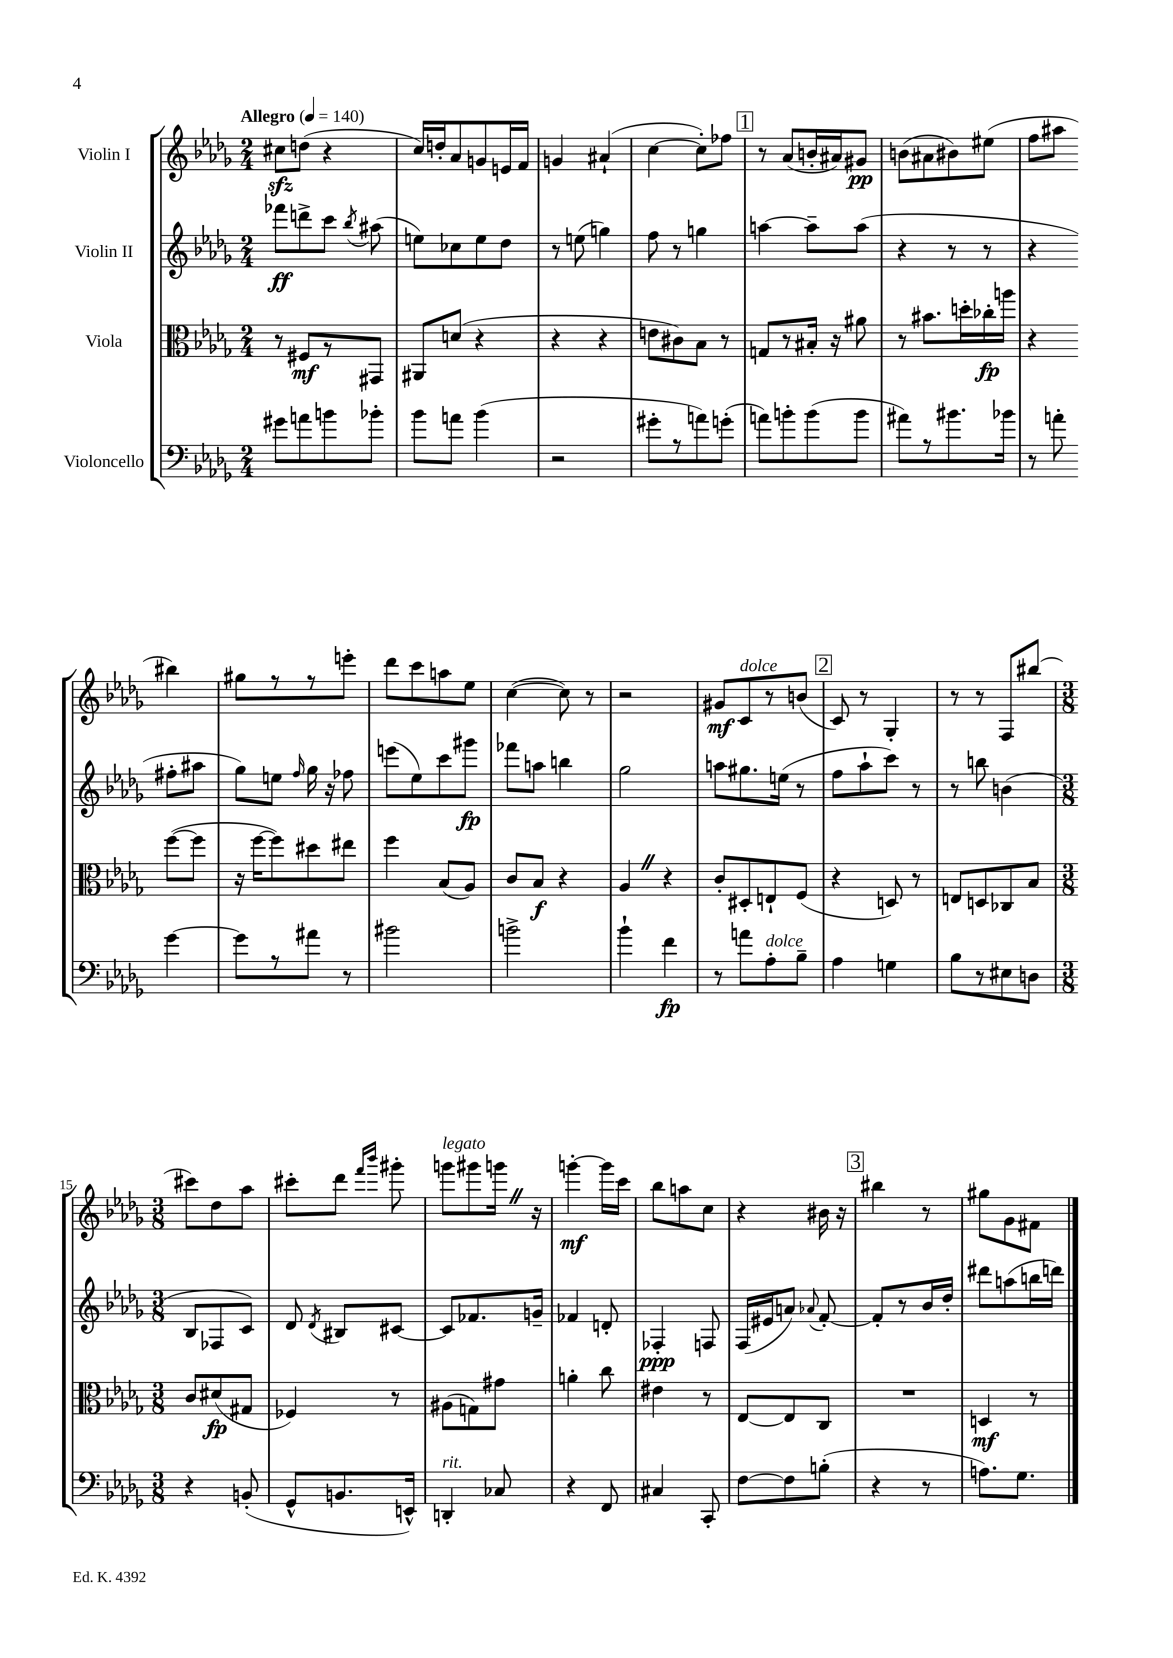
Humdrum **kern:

**kern	**dynam	**kern	**dynam	**kern	**dynam	**kern	**dynam
*part4	*part4	*part3	*part3	*part2	*part2	*part1	*part1
*staff4	*staff4	*staff3	*staff3	*staff2	*staff2	*staff1	*staff1
*I"Violoncello	*	*I"Viola	*	*I"Violin II	*	*I"Violin I	*
*clefF4	*	*clefC3	*	*clefG2	*	*clefG2	*
*k[b-e-a-d-g-]	*	*k[b-e-a-d-g-]	*	*k[b-e-a-d-g-]	*	*k[b-e-a-d-g-]	*
*M2/4	*	*M2/4	*	*M2/4	*	*M2/4	*
*MM140	*	*MM140	*	*MM140	*	*MM140	*
=1	=1	=1	=1	=1	=1	=1	=1
!	!	!	!	!	!	!LO:TX:a:B:t=Allegro	!
8g#X\L	.	8r	.	8fff-X\L	ff	8cc#Xzz\L	.
8an\	.	8F#X/L	mf	8dddn^\	.	(8ddn\J	.
8bn\	.	8r	.	8ccc\J	.	4r	.
.	.	.	.	8qbb-/	.	.	.
8b-X'\J	.	8GG#X/J	.	(8aa#X\	.	.	.
=2	=2	=2	=2	=2	=2	=2	=2
8b-\L	.	8AA#X/L	.	8een\L)	.	16cc/LL)	.
.	.	.	.	.	.	16ddn'/J	.
8an\J	.	(8dn/J	.	8cc-X\	.	8a-/	.
(4b-\	.	4r	.	8ee\	.	8gn/	.
.	.	.	.	8dd-\J	.	16en/L	.
.	.	.	.	.	.	16f/JJ	.
=3	=3	=3	=3	=3	=3	=3	=3
2r	.	4r	.	8r	.	4gn/	.
.	.	.	.	(8een\	.	.	.
.	.	4r	.	4ggn\)	.	(4a#X`/	.
=4	=4	=4	=4	=4	=4	=4	=4
8g#X'\L	.	8en\L	.	8ff\	.	[4cc\	.
8r	.	8c#X\)	.	8r	.	.	.
8an\)	.	8B-\J	.	4ggn\	.	8cc'\L])	.
(8gn'\J	.	8r	.	.	.	8ff-X\J	.
!!LO:REH:place=s1:t=1
=5	=5	=5	=5	=5	=5	=5	=5
8an\L)	.	8Gn/L	.	[4aan\	.	8r	.
8bn'\	.	8r	.	.	.	(8a-/L	.
(8b\	.	16B#X'/Jk	.	8aa~\L]	.	16bn'/L	.
.	.	16r	.	.	.	16a#X/J)	.
8b\J	.	8a#X\	.	(8aa\J	.	8g#X/J	pp
=6	=6	=6	=6	=6	=6	=6	=6
8a#X\L)	.	8r	.	4r	.	(8bn\L	.
8r	.	8.b#X\L	.	.	.	8a#X\	.
8.b#X\	.	.	.	8r	.	8b#X\)	.
.	.	16ddn'\L	.	.	.	.	.
.	.	16cc-X'\	fp	8r	.	(8ee#X\J	.
16b-X\Jk	.	16aan\JJ	.	.	.	.	.
=7	=7	=7	=7	=7	=7	=7	=7
8r	.	4r	.	4r	.	8ff\L	.
8an'\	.	.	.	.	.	8aa#X\J	.
[4g-\	.	([8ff\L	.	8ff#X'\L	.	4bb#X\)	.
.	.	8ff\J]	.	8aa#X\J	.	.	.
!!LO:LB:g=z
=8	=8	=8	=8	=8	=8	=8	=8
8g-\L]	.	16r	.	8gg-\L)	.	8gg#X\L	.
.	.	[16ff\KL	.	.	.	.	.
8r	.	8ff\])	.	8een\J	.	8r	.
.	.	.	.	16qqff/	.	.	.
8a#X\J	.	8dd#X\	.	16gg-\	.	8r	.
.	.	.	.	16r	.	.	.
8r	.	8ee#X\J	.	8ff-X\	.	8eeen'\J	.
=9	=9	=9	=9	=9	=9	=9	=9
2b#X\	.	4ff\	.	(8eeen\L	.	8ddd-\L	.
.	.	.	.	8ee-\)	.	8ccc\	.
.	.	(8B-/L	.	8ccc\	.	8aan\	.
.	.	8A-/J)	.	8ggg#X\J	fp	8ee-\J	.
=10	=10	=10	=10	=10	=10	=10	=10
2bn^\	.	8c/L	.	8fff-X\L	.	([4cc\	.
.	.	8B-/J	f	8aan\J	.	.	.
.	.	4r	.	4bbn\	.	8cc\])	.
.	.	.	.	.	.	8r	.
=11	=11	=11	=11	=11	=11	=11	=11
4b-`\	.	4A-Z/	.	2gg-\	.	2r	.
4f\	fp	4r	.	.	.	.	.
=12	=12	=12	=12	=12	=12	=12	=12
8r	.	8c'/L	.	8aan\L	.	8g#X/L	mf
!	!	!	!	!	!	!LO:TX:a:i:t=dolce	!
8an\L	.	8D#X'/	.	8.gg#X\	.	8c/	.
!LO:TX:a:i:t=dolce	!	!	!	!	!	!	!
8A-'\	.	8En`/	.	.	.	8r	.
.	.	.	.	(16een\Jk	.	.	.
8B-~\J	.	(8F/J	.	8r	.	(8bn/J	.
!!LO:REH:place=s1:t=2
=13	=13	=13	=13	=13	=13	=13	=13
4A-\	.	4r	.	8ff\L	.	8c/)	.
.	.	.	.	8aa-`\	.	8r	.
4Gn\	.	8Dn/)	.	8ccc\J)	.	4G-'/	.
.	.	8r	.	8r	.	.	.
=14	=14	=14	=14	=14	=14	=14	=14
8B-\L	.	8En/L	.	8r	.	8r	.
8r	.	8Dn/	.	8bbn\	.	8r	.
8E#X\	.	8C-X/	.	(4bn\	.	8F/L	.
8Dn\J	.	8B-/J	.	.	.	(8bb#X/J	.
!!LO:LB:g=z
=15	=15	=15	=15	=15	=15	=15	=15
*M3/8	*	*M3/8	*	*M3/8	*	*M3/8	*
4r	.	8c/L	.	8B-/L	.	8ccc#X\L)	.
.	.	(8d#X/	fp	8F-X/	.	8dd-\	.
(8BBn'/	.	8G#X/J	.	8c/J)	.	8aa-\J	.
=16	=16	=16	=16	=16	=16	=16	=16
8GG-^^/L	.	4F-X/)	.	8d-/	.	8ccc#X'\L	.
.	.	.	.	8qd-/	.	.	.
8.BBn/	.	.	.	8B#X/L	.	8ddd-\J	.
.	.	.	.	.	.	16qqfff/LL	.
.	.	.	.	.	.	16qqbbb-/JJ	.
.	.	8r	.	[8c#X/J	.	8ggg#X'\	.
16EEn^^/Jk)	.	.	.	.	.	.	.
=17	=17	=17	=17	=17	=17	=17	=17
!	!	!	!	!	!	!LO:TX:a:i:t=legato	!
!LO:TX:a:i:t=rit.	!	!	!	!	!	!	!
4DDn'/	.	(8A#X\L	.	8c#/L]	.	8gggn\L	.
.	.	8Gn\)	.	8.f-X/	.	8ggg#X\	.
8C-X/	.	8g#X\J	.	.	.	16gggnZ\Jk	.
.	.	.	.	16gn~/Jk	.	16r	.
=18	=18	=18	=18	=18	=18	=18	=18
4r	.	4an'\	.	4f-X/	.	[4gggn'\	mf
8FF/	.	8cc\	.	8dn'/	.	16ggg\LL]	.
.	.	.	.	.	.	16ccc\JJ	.
=19	=19	=19	=19	=19	=19	=19	=19
4C#X/	.	4e#X\	.	4F-X'/	ppp	8bb-\L	.
.	.	.	.	.	.	8aan\	.
8CC'/	.	8r	.	8Fn/	.	8cc\J	.
=20	=20	=20	=20	=20	=20	=20	=20
[8F\L	.	[8E-/L	.	(16F/LL	.	4r	.
.	.	.	.	16e#X/J	.	.	.
8F\]	.	8E-/]	.	8an/J)	.	.	.
.	.	.	.	8qqa-X/	.	.	.
(8Bn'\J	.	8C/J	.	[8f'/	.	16b#X\	.
.	.	.	.	.	.	16r	.
!!LO:REH:place=s1:t=3
=21	=21	=21	=21	=21	=21	=21	=21
4r	.	4.r	.	8f'/L]	.	4bb#X\	.
.	.	.	.	8r	.	.	.
8r	.	.	.	16b-/L	.	8r	.
.	.	.	.	16dd-'/JJ	.	.	.
=22	=22	=22	=22	=22	=22	=22	=22
8.An\L)	.	4Dn/	mf	8ddd#X\L	.	8gg#X\L	.
.	.	.	.	(8aan\	.	8g-\	.
8.G-\J	.	.	.	.	.	.	.
.	.	8r	.	16bbn\L	.	8f#X\J	.
.	.	.	.	16dddn\JJ)	.	.	.
==	==	==	==	==	==	==	==
*-	*-	*-	*-	*-	*-	*-	*-
